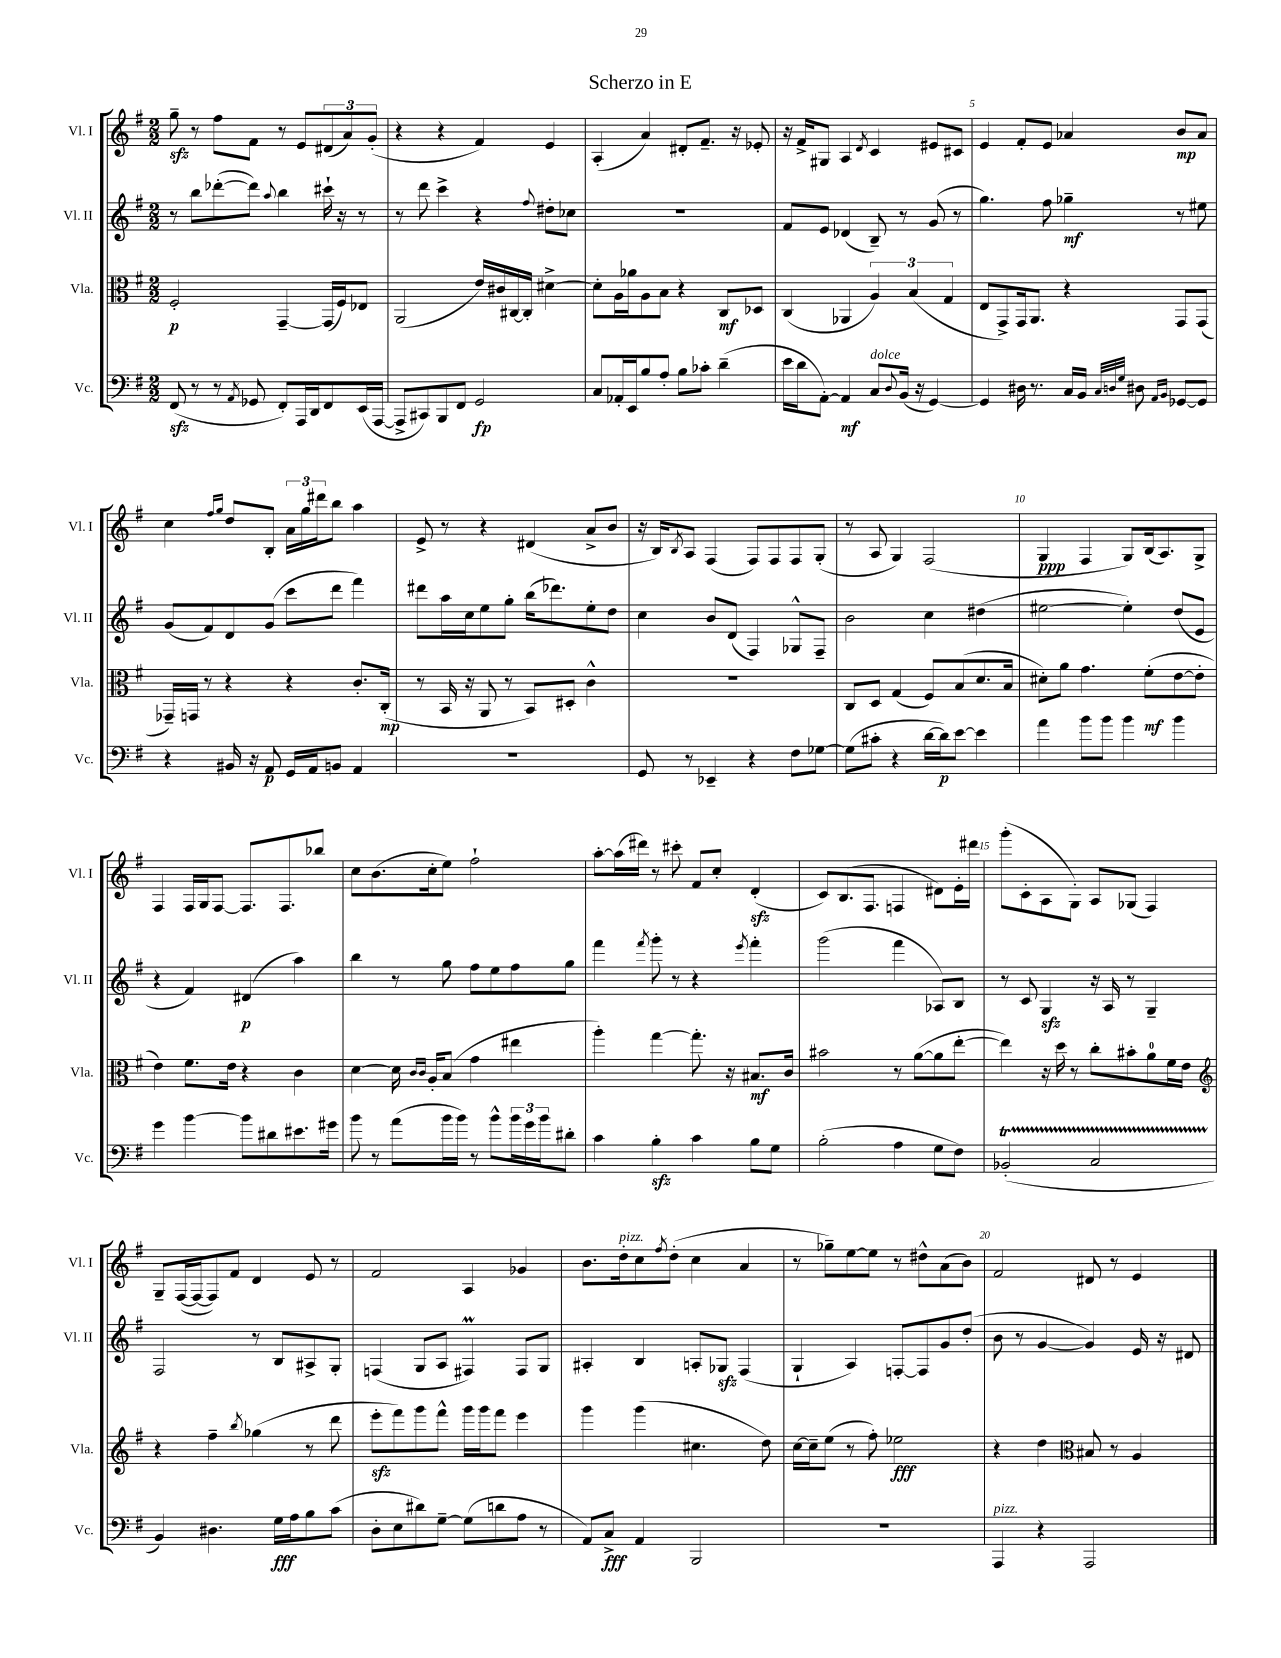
\header { title = "Scherzo in E" }
<<
\new StaffGroup <<
\new Staff = "s0" \with { instrumentName = "Vl. I" shortInstrumentName = "Vl. I" } {
    \clef treble \key g \major \numericTimeSignature \time 2/2
    g''8--\sfz r8 fis''8 fis'8 r8 e'8 \tuplet 3/2 { dis'8( a'8) g'8-.( } |
    r4 r4 fis'4) e'4 |
    a4-.( a'4) dis'8-. fis'8.-- r16 ees'8-. |
    r16 fis'16-> gis8 a4 \acciaccatura { d'8 } c'4 eis'8 cis'8 |
    e'4 fis'8-. e'8 aes'4 b'8\mp aes'8 |
    c''4 \grace { fis''16 g''16 } d''8 b8-. \tuplet 3/2 { a'16 g''16 dis'''16 } b''8 a''4 |
    e'8-> r8 r4 dis'4( a'8-> b'8 |
    r16 b16) \acciaccatura { b8 } a8 fis4( fis8) fis8 fis8 g8-.( |
    r8 a8 g4) fis2( |
    g4\ppp fis4 g8) b16( a8.) g8-> |
    fis4 fis16 g16 fis8~ fis8. fis8. bes''8 |
    c''8 b'8.( c''16-. e''8) fis''2-! |
    a''8~-. a''16( dis'''16) r8 cis'''8-. fis'8 c''8-. d'4-.\sfz( |
    c'8) b8.( fis8. f4 dis'8) e'16-. dis'''16 |
    g'''8-.( c'8-. a8 g8-.) a8 ges8( fis4) |
    g8-- fis16~( fis16~ fis8) fis'8 d'4 e'8 r8 |
    fis'2 a4 ges'4 |
    b'8. d''16-.^\markup { \italic "pizz." } c''8 \acciaccatura { fis''8 } d''8-.( c''4 a'4 |
    r8 ges''8--) e''8~ e''8 r8 dis''8-^ a'8( b'8) |
    fis'2 dis'8 r8 e'4 \bar "|." |
}
\new Staff = "s1" \with { instrumentName = "Vl. II" shortInstrumentName = "Vl. II" } {
    \clef treble \key g \major \numericTimeSignature \time 2/2
    r8 b''8 des'''8~-.( des'''8) \appoggiatura { a''8 } b''4 cis'''16-! r16 r8 |
    r8 d'''8 c'''4-> r4 \appoggiatura { fis''8 } dis''8-. ces''8 |
    R1 |
    fis'8 e'8 des'4( b8--) r8 g'8( r8 |
    g''4.) fis''8 ges''4--\mf r8 eis''8 |
    g'8( fis'8) d'8 g'8( c'''8 d'''8 fis'''4) |
    dis'''8 a''16 c''16 e''8 g''8-. b''16( des'''8.) e''8-. d''8 |
    c''4 b'8 d'8( fis4) ges8-^ fis8-- |
    b'2 c''4 dis''4( |
    eis''2~ eis''4-.) d''8( e'8 |
    r4 fis'4) dis'4\p( a''4) |
    b''4 r8 g''8 fis''8 e''8 fis''8 g''8 |
    fis'''4 \acciaccatura { fis'''8 } g'''8-. r8 r4 \acciaccatura { e'''8 } fis'''4-. |
    g'''2( fis'''4 aes8) b8 |
    r8 c'8 g4\sfz r16 a16 r8 g4-- |
    fis2 r8 b8 ais8-> g8-. |
    f4( g8 a8 fis4\prall) fis8 g8 |
    ais4-. b4 a8-. ges8\sfz fis4( |
    g4-! a4) f8~-. f8 g'8 d''8-.( |
    b'8 r8 g'4~ g'4) e'16 r16 dis'8 \bar "|." |
}
\new Staff = "s2" \with { instrumentName = "Vla." shortInstrumentName = "Vla." } {
    \clef alto \key g \major \numericTimeSignature \time 2/2
    fis2-.\p g,4~-- g,16( fis16) ees8 |
    a,2( e'16) cis'16 cis16~ cis16-. dis'4~-> |
    dis'8-. a16 aes'16 a8 b8 r4 c8\mf des8 |
    c4( aes,4 \tuplet 3/2 { a4) b4( g4 } |
    e8 g,8->) g,16 a,8. r4 g,8 g,8( |
    ges,16--) g,16 r8 r4 r4 c'8.-. c16-.\mp( |
    r8 b,16 r16 a,8 r8 b,8) dis8-. c'4-^ |
    R1 |
    c8 d8 g4( fis8) b8( d'8. b16 |
    dis'8-.) a'8 g'4. fis'8-.\mf( e'8~ e'8-. |
    e'4) fis'8. e'16 r4 c'4 |
    d'4~ d'16 \grace { c'16 c'16 } a16-. b8( g'4 eis''4 |
    a''4-.) g''4~ g''8.-. r16 bis8.\mf c'16 |
    bis'2 r8 a'8~( a'8 e''8~-. |
    e''4) r16 d''16 r8 c''8-. bis'8-. a'8-0 fis'16 e'16 |
    \clef treble r4 fis''4-- \acciaccatura { b''8 } ges''4( r8 d'''8 |
    e'''8-.\sfz fis'''8) g'''8 fis'''8-^ g'''16 g'''16 fis'''8 e'''4 |
    g'''4 g'''4( cis''4. d''8) |
    c''16~ c''16-- e''8( r8 fis''8-.) ees''2\fff |
    r4 d''4 \clef alto bis8 r8 a4 \bar "|." |
}
\new Staff = "s3" \with { instrumentName = "Vc." shortInstrumentName = "Vc." } {
    \clef bass \key g \major \numericTimeSignature \time 2/2
    fis,8\sfz( r8 r8 \acciaccatura { a,8 } ges,8 fis,8-.) a,,16 d,16 fis,8 e,16( a,,16~ |
    a,,8-> cis,8) b,,8 fis,8 g,2\fp |
    c8 aes,16-. e,16 b8 a8-. b8 ces'8-. d'4--( |
    e'16 d'16 a,8~-.) a,4\mf c8^\markup { \italic "dolce" } \appoggiatura { d8 } b,16( r16 g,4~) |
    g,4 dis16 r8. c16 b,16 \grace { c32 d32 g32 } dis8 \grace { a,16 b,16 } ges,8~ ges,8 |
    r4 bis,16 r16 a,8\p g,16 a,16 b,8 a,4 |
    R1 |
    g,8 r8 ees,4-- r4 fis8 ges8~ |
    ges8( cis'8-. r4 d'16~ d'16\p) e'8~ e'4 |
    a'4 b'8 b'8 b'4 b'4 |
    g'4 b'4~ b'8 dis'8 eis'8. gis'16 |
    b'8 r8 a'8( b'16 b'16) r8 b'8-^ \tuplet 3/2 { b'16 g'16 b'16 } dis'8-. |
    c'4 b4-.\sfz c'4 b8 g8 |
    b2-.( a4 g8 fis8) |
    bes,2-.\startTrillSpan( c2 |
    b,4\stopTrillSpan) dis4. g16\fff a16 b8 c'8( |
    d8-. e8 dis'8) g8~-- g8( d'8 a8 r8 |
    a,8) c8->\fff a,4 b,,2 |
    R1 |
    a,,4^\markup { \italic "pizz." } r4 a,,2 \bar "|." |
}
>>
>>
\layout { \context { \Score \override BarNumber.break-visibility = ##(#f #t #t) barNumberVisibility = #(every-nth-bar-number-visible 5) } }
